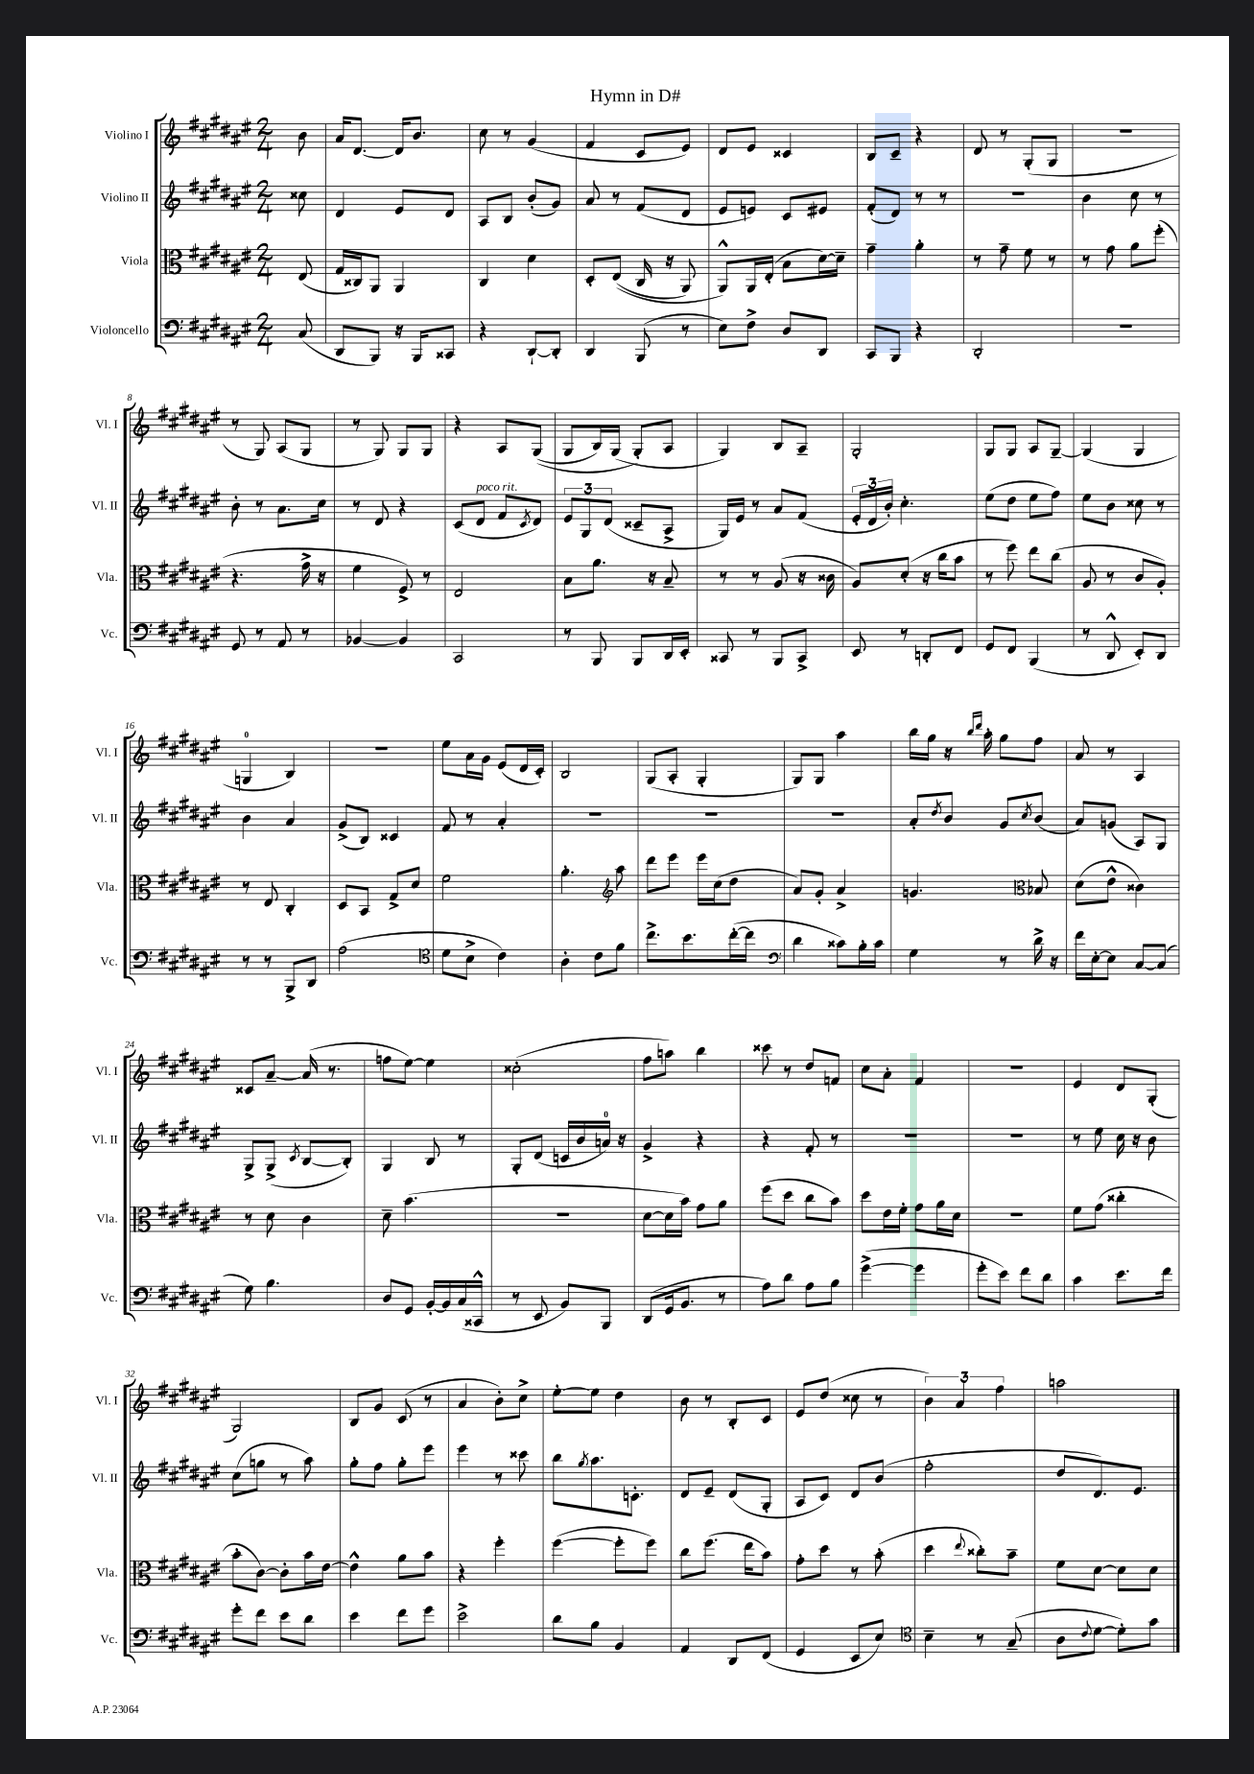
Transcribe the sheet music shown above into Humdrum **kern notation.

**kern	**kern	**kern	**kern
*part4	*part3	*part2	*part1
*staff4	*staff3	*staff2	*staff1
*I"Violoncello	*I"Viola	*I"Violino II	*I"Violino I
*I'Vc.	*I'Vla.	*I'Vl. II	*I'Vl. I
*clefF4	*clefC3	*clefG2	*clefG2
*k[f#c#g#d#a#e#]	*k[f#c#g#d#a#e#]	*k[f#c#g#d#a#e#]	*k[f#c#g#d#a#e#]
*M2/4	*M2/4	*M2/4	*M2/4
=	=	=	=
(8C#/	(8E#/	8cc##X\	8b\
=1	=1	=1	=1
8DD#/L	16G#/LL	4d#/	16a#/KL
.	16C##X/J)	.	[8.d#/J
8BBB/J)	8AA#/J	.	.
16r	4AA#/	8e#/L	16d#/KL]
16BBB/KL	.	.	8.b/J
8CC##X/J	.	8d#/J	.
=2	=2	=2	=2
4r	4C#/	8A#/L	8cc#\
.	.	8B/J	8r
[8DD#`/L	4d#\	(8b'/L	(4g#/
8DD#'/J]	.	8g#/J)	.
=3	=3	=3	=3
4DD#/	8D#'/L	8a#/	4f#/
.	((8E#/J	8r	.
(8BBB/	16C#/	(8f#/L	8c#/L
.	16r	.	.
8r	8AA#/)	8d#/J	8e#/J)
=4	=4	=4	=4
8E#\L)	8AA#^^/L)	8e#/L	8d#/L
8F#^\J	16AA#/L	8en/J)	8e#/J
.	(16E#'/JJ	.	.
8D#/L	8B\L	8c#/L	4c##X/
8DD#/J	[16d#\L)	8e#X/J	.
.	16d#~\JJ]	.	.
=5	=5	=5	=5
8CC#/L	4g#~\	(8f#'/L	8B/L
8BBB/J	.	8d#/J)	8c#~/J
4r	4a#'\	8r	4r
.	.	8r	.
=6	=6	=6	=6
2DD#'/	8r	2r	8d#/
.	8g#~\	.	8r
.	8f#\	.	(8G#'/L
.	8r	.	8G#/J
=7	=7	=7	=7
2r	8r	4b\	2r
.	8g#\	.	.
.	8a#\L	8cc#\	.
.	(8ff#'\J	8r	.
!!LO:LB:g=z
=8	=8	=8	=8
8GG#/	4.r	8b'\	8r
8r	.	8r	8G#/)
8AA#/	.	8.a#\L	(8A#/L
8r	16g#^\	.	8G#/J
.	16r	16cc#\Jk	.
=9	=9	=9	=9
[4BB-X/	4f#\	8r	8r
.	.	8d#/	8G#/)
4BB-/]	8F#^/)	4r	8G#/L
.	8r	.	8G#/J
=10	=10	=10	=10
2CC#/	2E#/	(8c#/L	4r
!	!	!LO:TX:a:i:t=poco rit.	!
.	.	8d#/J	.
.	.	8f#/L	8A#/L
.	.	8qc#/	.
.	.	8d#/J)	((8G#/J
=11	=11	=11	=11
8r	8B\L	12e#/L	8G#/L
.	.	12G#/	.
8BBB/	8.a#\J	.	16B/L)
.	.	(12d#/J	.
.	.	.	(16G#/JJ
8BBB/L	.	8c##X~/L	8G#'/L)
.	16r	.	.
16DD#/L	8B~/	8A#^/J	8A#/J
16EE#'/JJ	.	.	.
=12	=12	=12	=12
8CC##X/	8r	16G#/LL)	4G#/)
.	.	16e#/JJ	.
8r	8r	8r	.
8BBB/L	(8A#/	8a#/L	8B/L
8CC##^/J	16r	(8f#/J	8A#~/J
.	16c##X\	.	.
=13	=13	=13	=13
8EE#/	8A#/L)	24e#'/LL	2G#'/
.	.	24d#/	.
.	.	24b'/JJ)	.
8r	(8d#'/J	4.cc#'\	.
8DDn'/L	16r	.	.
.	16cc#\KL	.	.
8FF#/J	8b\J	.	.
=14	=14	=14	=14
8GG#/L	8r	(8ee#\L	8G#/L
8FF#/J	8ff#\)	8dd#\J	8G#/J
(4BBB/	8ee#\L	8ee#\L	8A#/L
.	(8cc#\J	8ff#\J)	[8G#~/J
=15	=15	=15	=15
8r	8A#/	8ee#\L	(4G#/]
8DD#^^/	8r	8b\J	.
8EE#'/L)	8c#/L	8cc##X\	4G#/
8DD#/J	8A#'/J)	8r	.
!!LO:LB:g=z
=16	=16	=16	=16
8r	8r	4b\	4Gn/
8r	8E#/	.	.
8BBB^/L	4C#'/	4a#/	4B/)
8DD#/J	.	.	.
=17	=17	=17	=17
(2A#\	8D#/L	(8g#^/L	2r
.	8BB/J	8B/J)	.
.	8G#^/L	4c##X/	.
.	8d#/J	.	.
=18	=18	=18	=18
*clefC4	*	*	*
8d#\L	2f#\	8f#/	8ee#\L
8B^\J	.	8r	16a#\L
.	.	.	16g#\JJ
4c#\)	.	4a#'/	(8e#/L
.	.	.	16d#/L
.	.	.	16c#'/JJ)
=19	=19	=19	=19
4A#'\	4.a#'\	2r	2B/
8c#\L	.	.	.
*	*clefG2	*	*
8f#\J	8aa#\	.	.
=20	=20	=20	=20
8.cc#^\L	8ddd#\L	2r	(8G#/L
.	8eee#\J	.	8A#'/J
8.b\	.	.	.
.	16eee#\LL	.	4G#'/
.	(16cc#\J	.	.
([16cc#'\L	8dd#\J	.	.
16cc#\JJ]	.	.	.
=21	=21	=21	=21
*clefF4	*	*	*
4d#\	8a#/L)	2r	8G#/L)
.	8g#'/J	.	8G#/J
8c##X\L)	4a#^/	.	4aa#\
16B'\L	.	.	.
16c##\JJ	.	.	.
=22	=22	=22	=22
4G#\	4.gn/	8a#'/L	16bb\LL
.	.	.	16gg#\JJ
.	.	8qdd#/	.
.	.	8b/J	16r
.	.	.	16qqbb/LL
.	.	.	16qqddd#/JJ
.	.	.	16aa#'\
8r	.	8g#/L	8gg#\L
*	*clefC3	*	*
.	.	8qcc#/	.
16d#^\	8B-X/	(8b/J	8ff#\J
16r	.	.	.
=23	=23	=23	=23
16f#\LL	(8d#\L	8a#/L)	8a#/
[16E#'\J	.	.	.
8E#\J]	8e#^^\J	(8gn/J	8r
[8C#/L	4c##X\)	8A#/L)	4A#/
(8C#/J]	.	8G#/J	.
!!LO:LB:g=z
=24	=24	=24	=24
8G#\)	8r	8G#^/L	8c##X/L
4.B\	8d#\	(8G#^/J	[8a#~/J
.	.	8qc#/	.
.	4c#\	[8B/L	(16a#/]
.	.	.	8.r
.	.	8B'/J])	.
=25	=25	=25	=25
8D#/L	8d#~\	4G#/	8ffn\L
8GG#/J	(4.b\	.	[8ee#\J)
[16BB'/LL	.	8B/	4ee#\]
16BB/]	.	.	.
(16C#/	.	8r	.
16CC##X^^/JJ	.	.	.
=26	=26	=26	=26
8r	2r	8G#'/L	(2cc##X'\
8EE#/	.	(8d#/J	.
8BB/L)	.	16cn/LL	.
.	.	16b/	.
8BBB/J	.	16an/JJ)	.
.	.	16r	.
=27	=27	=27	=27
(8DD#/L	[8d#\L	4g#^/	8ff#\L
16GG#/k	16d#\L]	.	8aan\J)
8.BB/J	16b\JJ)	.	.
.	8g#\L	4r	4bb\
8r	8a#\J	.	.
=28	=28	=28	=28
8A#\L)	(8ff#\L	4r	8ccc##X\
8d#\J	8dd#\J	.	8r
8A#\L	8cc#\L	8f#'/	8dd#/L
8B\J	8b\J)	8r	8fn/J
=29	=29	=29	=29
([4g#^\	8dd#\L	2r	8cc#\L
.	16e#\L	.	8a#'\J
.	16f#'\JJ	.	.
4g#\]	8g#\L	.	4f#/
.	16a#\L	.	.
.	16d#\JJ	.	.
=30	=30	=30	=30
8g#'\L	2r	2r	2r
8e#\J)	.	.	.
8f#\L	.	.	.
8d#\J	.	.	.
=31	=31	=31	=31
4c#\	8f#\L	8r	4e#/
.	(8g#\J	8ee#\	.
8.e#\L	4cc##X'\	16cc#\	8d#/L
.	.	16r	.
.	.	8b\	(8G#'/J
16f#\Jk	.	.	.
!!LO:LB:g=z
=32	=32	=32	=32
8g#'\L	8b'\L	(8cc#\L	2G#/)
8f#\J	[8c#\J)	8ggn\J	.
8e#\L	8c#'\L]	8r	.
8d#\J	16b\L	8aa#\)	.
.	[16e#\JJ	.	.
=33	=33	=33	=33
4e#\	4e#^^\]	8gg#'\L	8B/L
.	.	8ff#\J	8g#/J
8f#\L	8a#\L	8gg#'\L	(8c#/
8g#\J	8b\J	8eee#\J	8r
=34	=34	=34	=34
2e#^\	4r	4eee#\	4a#/
.	4ff#'\	8r	8b'\L)
.	.	8ccc##X\	8cc#^\J
=35	=35	=35	=35
8d#\L	([4ff#\	8bb\L	[8ee#'\L
.	.	8qgg#/	.
8B\J	.	8.aa#\	8ee#\J]
4BB/	8ff#'\L]	.	4dd#\
.	.	8.cn'\J	.
.	8ff#\J)	.	.
=36	=36	=36	=36
4AA#/	8cc#\L	8d#/L	8b\
.	(8.ff#\J	8e#~/J	8r
8DD#/L	.	(8d#/L	8B'/L
.	16ee#\KL	.	.
(8FF#/J	8b\J)	8G#'/J	8c#/J
=37	=37	=37	=37
4GG#/	8g#'\L	8A#/L	8e#/L
.	8dd#\J	8c#/J)	(8dd#/J
8EE#/L	8r	8d#/L	8cc##X\
8E#/J)	(8b'\	(8b/J	8r
=38	=38	=38	=38
*clefC4	*	*	*
4B~\	4dd#\	2ff#'\	6b\)
.	.	.	6a#/
.	8qqee#/	.	.
8r	8cc##X'\L)	.	.
.	.	.	6ff#\
(8G#~/	8b~\J	.	.
=39	=39	=39	=39
8A#\L	8f#\L	8dd#/L	2aan\
8qqc#/	.	.	.
[8d#\J	[8d#\J	8.d#/)	.
8d#'\L])	8d#\L]	.	.
.	.	8.e#/J	.
8g#\J	8d#\J	.	.
==	==	==	==
*-	*-	*-	*-
